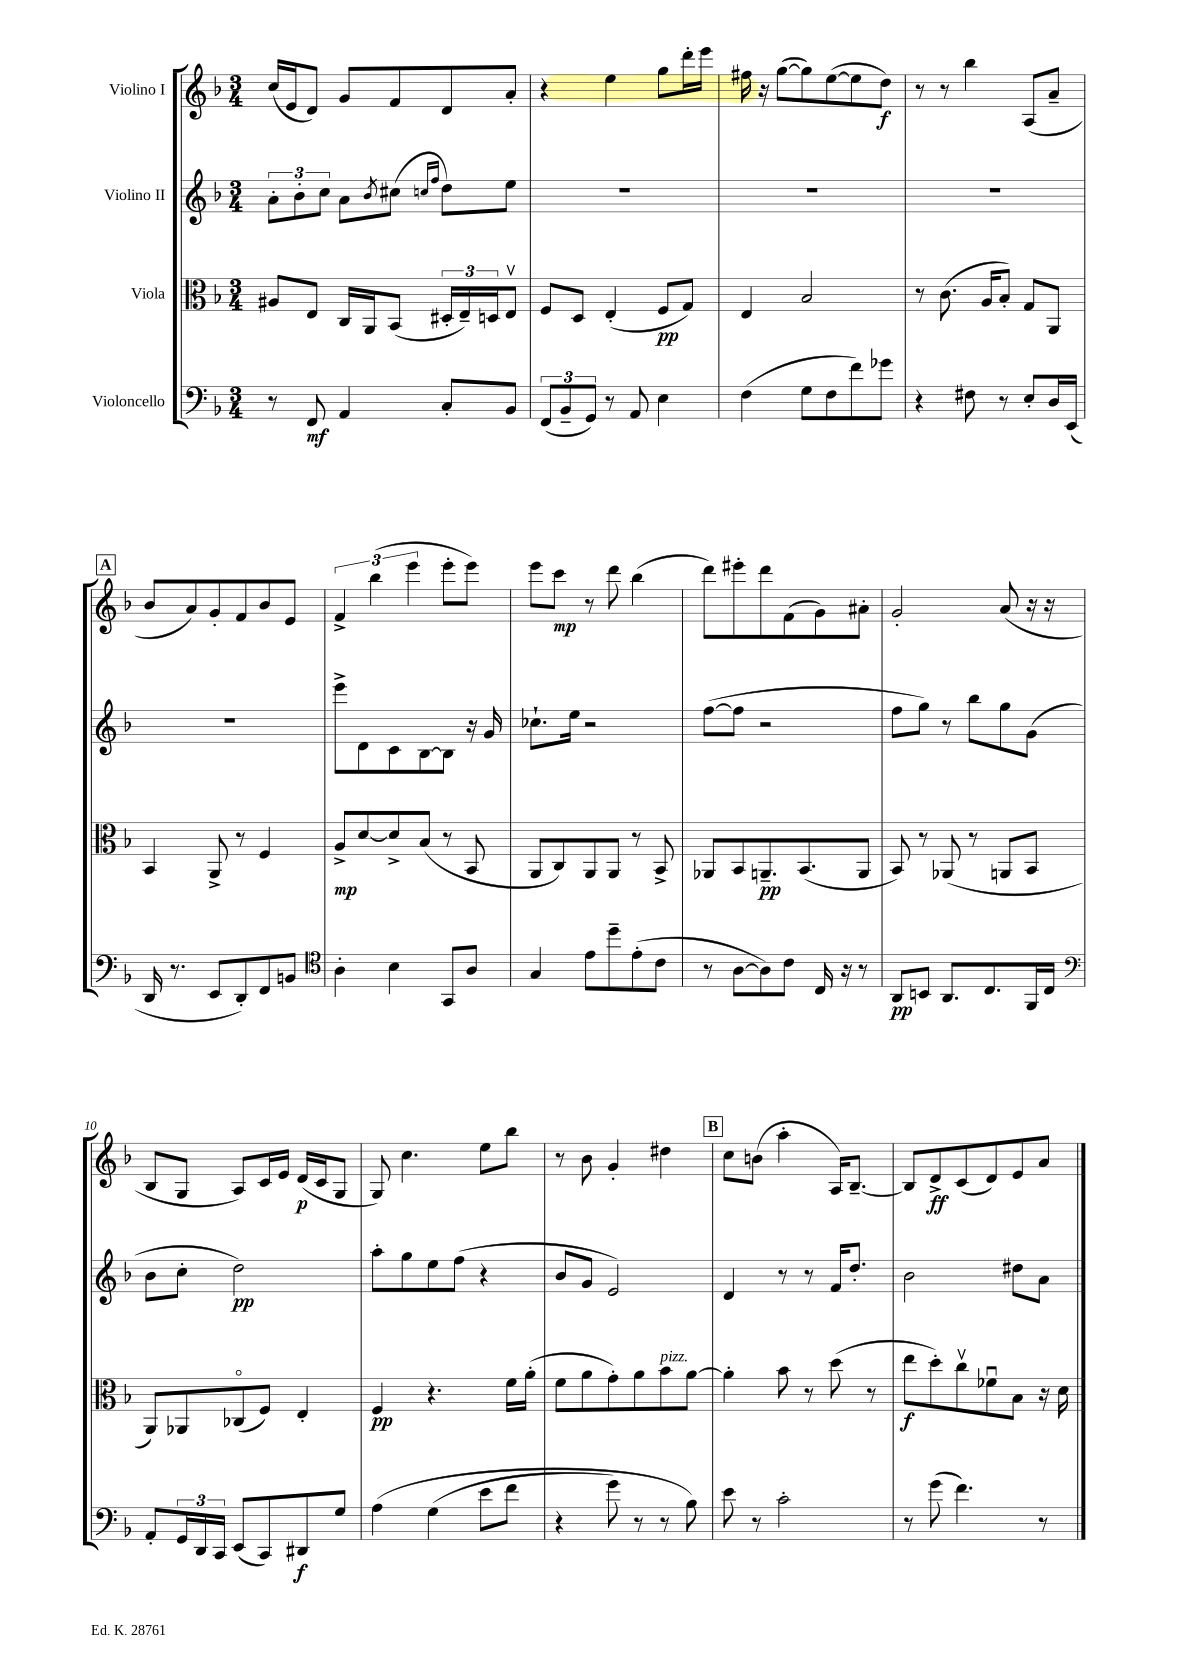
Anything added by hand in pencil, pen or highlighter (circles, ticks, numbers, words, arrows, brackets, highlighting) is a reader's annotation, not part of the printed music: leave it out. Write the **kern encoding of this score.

**kern	**kern	**kern	**kern
*staff4	*staff3	*staff2	*staff1
*clefF4	*clefC3	*clefG2	*clefG2
*k[b-]	*k[b-]	*k[b-]	*k[b-]
*M3/4	*M3/4	*M3/4	*M3/4
8r	8A#/L	12a'\L	(16cc/LL
.	.	.	16e/J
.	.	12b-'\	.
8FF/	8E/J	.	8d/J)
.	.	12cc\J	.
4AA/	16C/LL	8a\L	8g/L
.	16AA/J	.	.
.	.	8qb-/	.
.	(8BB-/J	(8cc#\J	8f/
.	.	16qqcc/LL	.
.	.	16qqff/JJ	.
8C'/L	24D#'/LL	8dd\L)	8d/
.	24E~/)	.	.
.	24D/J	.	.
8BB-/J	8Ev/J	8ee\J	8a'/J
=	=	=	=
(12FF/L	8F/L	2.r	4r
12BB-~/	.	.	.
.	8D/J	.	.
12GG/J)	.	.	.
8r	(4E'/	.	4ee\
8AA/	.	.	.
4E\	8F/L	.	8gg\L
.	8G/J)	.	16ddd'\L
.	.	.	16eee\JJ
=	=	=	=
(4F\	4E/	2.r	16ff#\
.	.	.	16r
.	.	.	([8gg\L
8G\L	2B-/	.	8gg\])
8F\	.	.	([8ee\
8f\)	.	.	8ee\]
8g-\J	.	.	8dd\J)
=	=	=	=
4r	8r	2.r	8r
.	(8.c\	.	8r
8F#\	.	.	4bb-\
.	16A/LK	.	.
8r	8B-'/J)	.	.
8E'/L	8G/L	.	(8A/L
16D/L	8AA/J	.	8a~/J
(16EE/JJ	.	.	.
=	=	=	=
16DD/	4BB-/	2.r	8b-/L
8.r	.	.	.
.	.	.	8a/)
8EE/L	8AA^/	.	8g'/
8DD'/)	8r	.	8f/
8FF/	4F/	.	8b-/
8BB/J	.	.	8e/J
=	=	=	=
*clefC4	*	*	*
4A'\	8A^/L	8eee^\L	6f^/
.	[8d/	8d\	.
.	.	.	(6bb-\
4B-\	8d^/]	8c\	.
.	.	.	6eee\
.	(8B-/J	[8B-\	.
8GG/L	8r	8B-\]J	8eee'\L
8A/J	8BB-/	16r	8eee\J)
.	.	16g/	.
=	=	=	=
4G/	8AA/L	8.cc-`\L	8eee\L
.	8C/)	.	8ccc\J
.	.	16ee\Jk	.
8e\L	8AA/	2r	8r
8dd~\	8AA/J	.	8ddd\
(8e'\	8r	.	(4bb-\
8c\J	8BB-^/	.	.
=	=	=	=
8r	8AA-/L	([8ff\L	8ddd\L)
[8A\L	8BB-/	8ff\]J	8eee#'\
8A\])	8.AA~/	2r	8ddd\
8c\J	.	.	(8f\
.	(8.BB-/	.	.
16C/	.	.	8g\)
16r	.	.	.
8r	8AA/J	.	8a#'\J
=	=	=	=
8AA/L	8BB-/)	8ff\L	2g'/
8BB/J	8r	8gg\J)	.
8.AA/L	(8AA-/	8r	.
.	8r	8bb-\L	.
8.C/	.	.	.
.	8AA/L	8gg\	(8a/
16FF/L	8BB-/J	(8g\J	16r
16C/JJ	.	.	16r
=	=	=	=
*clefF4	*	*	*
8AA'/L	8AA/L)	8b-\L	8B-/L
24GG/L	8AA-/	8cc'\J	8G/J
24DD/	.	.	.
24CC/JJ	.	.	.
(8EE/L	(8C-o/	2dd\)	8A/L)
8CC/)	8F/J)	.	16c/L
.	.	.	16e/JJ
8DD#/	4E'/	.	(16d/LL
.	.	.	16c/J
8G/J	.	.	8G/J
=	=	=	=
&(4A\	4F/	8aa'\L	8G/)
.	.	8gg\	4.cc\
(4G\	4.r	8ee\	.
.	.	(8ff\J	.
8e\L	.	4r	8ee\L
8f\J	16f\LL	.	8bb-\J
.	(16a'\JJ	.	.
=	=	=	=
4r	8f\L	8b-/L	8r
.	8a\	8g/J	8b-\
8g\)	8g'\)	2e/)	4g'/
8r	8a\	.	.
8r	8b-\	.	4dd#\
8B-\&)	[8a\J	.	.
=	=	=	=
8e\	4a'\]	4d/	8cc\L
8r	.	.	(8b\J
2c'\	8b-\	8r	4aa'\
.	8r	8r	.
.	(8dd\	16f/LK	16A/LK)
.	.	8.dd'/J	[8.B-~/J
.	8r	.	.
=	=	=	=
8r	8ee\L	2b-\	8B-/]L
(8g\	8dd'\)	.	8d^/
4.f\)	8ccv\	.	(8c/
.	8f-u\	.	8d/)
.	8B-\J	8dd#\L	8e/
8r	16r	8a\J	8a/J
.	16d\	.	.
==	==	==	==
*-	*-	*-	*-
